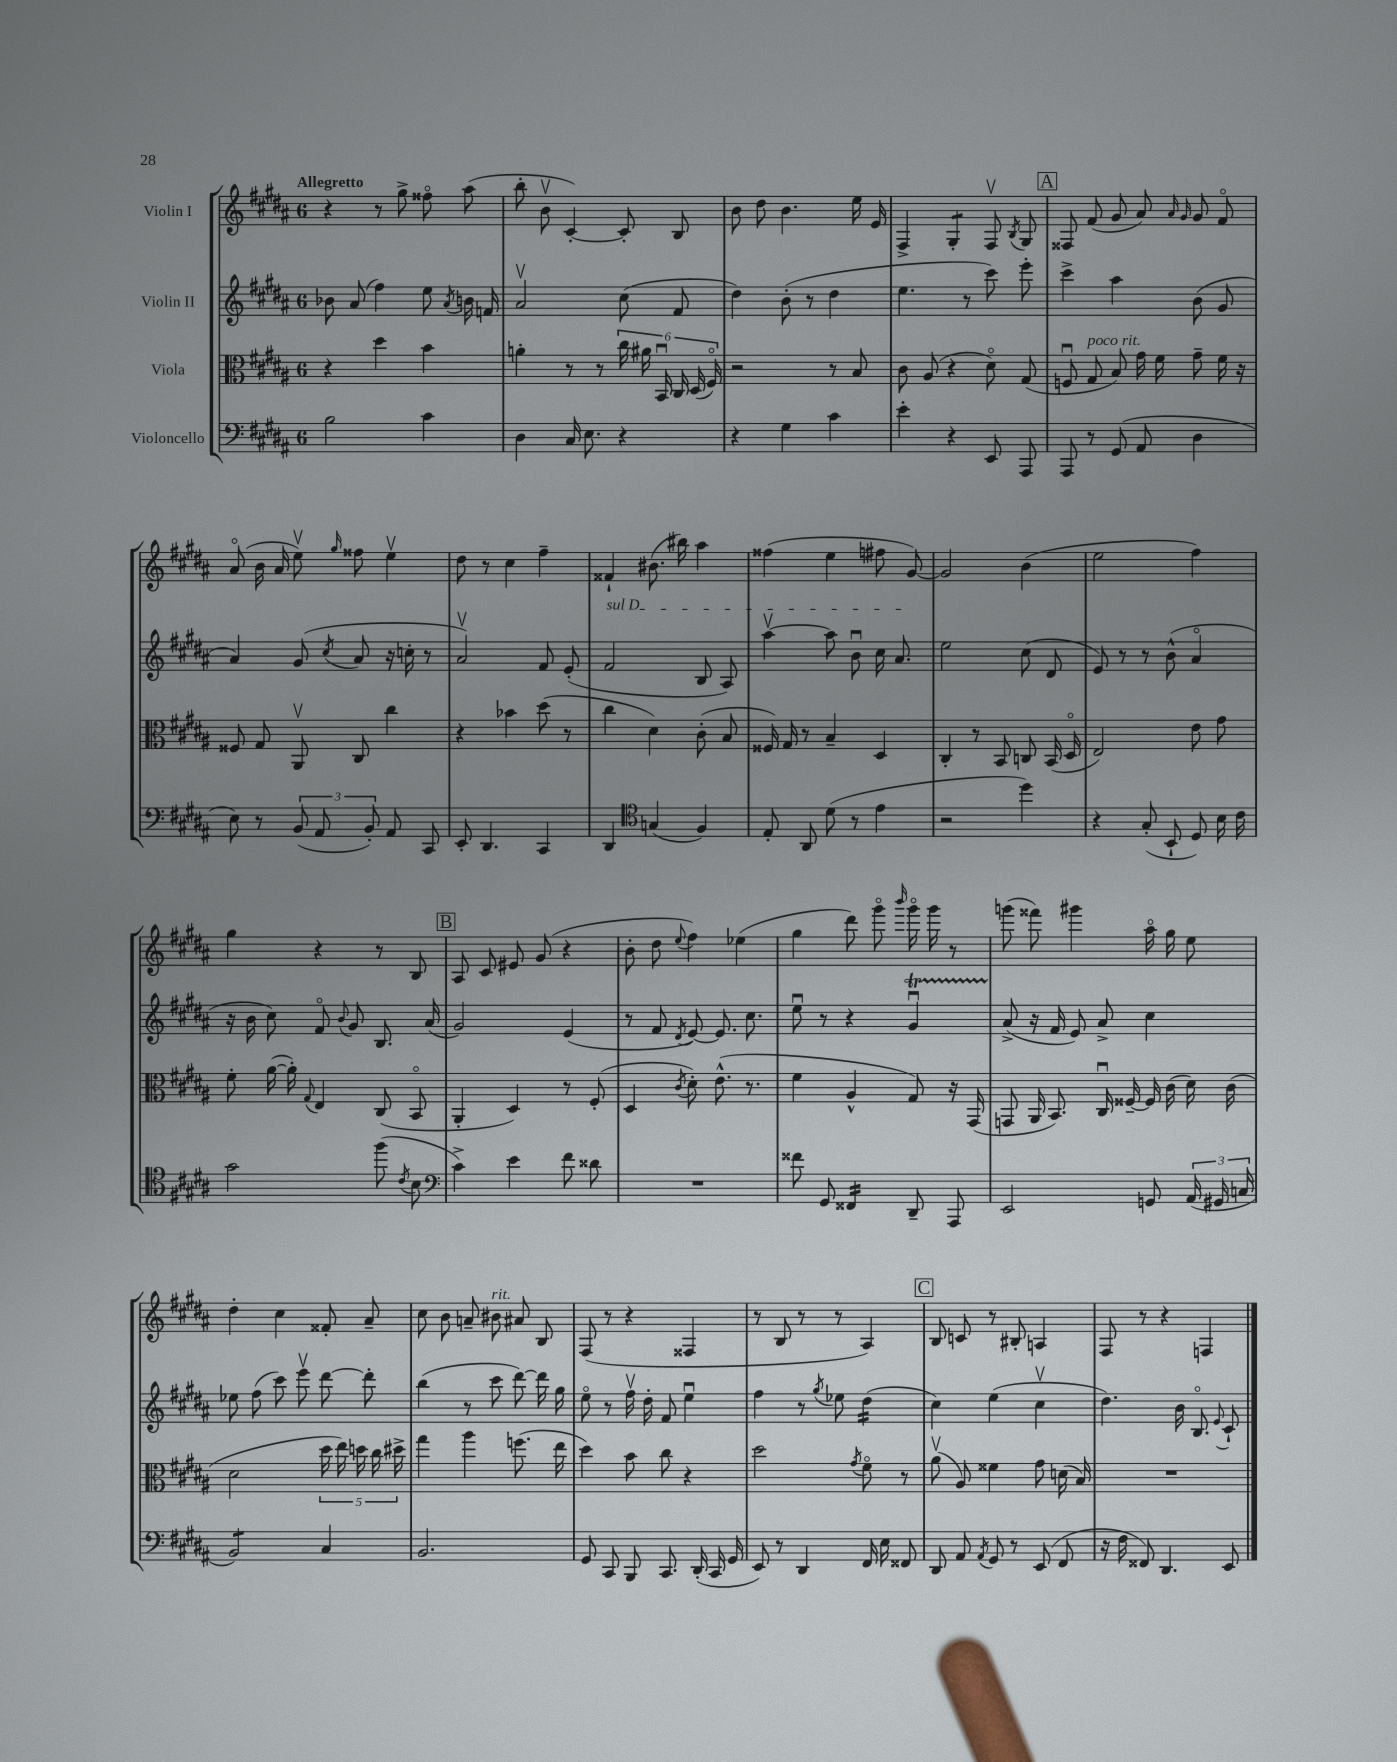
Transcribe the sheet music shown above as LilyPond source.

<<
\new StaffGroup <<
\new Staff = "s0" \with { instrumentName = "Violin I" } {
    \clef treble \key b \major \once \override Staff.TimeSignature.style = #'single-digit \time 6/8 \tempo "Allegretto"
    \autoBeamOff r4 r8 gis''8-> fisis''8\flageolet ais''8( |
    b''8-. b'8\upbow cis'4~-.) cis'8-. b8 |
    b'8 dis''8 b'4. e''16 e'16 |
    fis4-> gis4:8-. fis8\upbow \acciaccatura { b8 } gis8 |
    \mark \markup { \box "A" } fisis8 fis'8( gis'8 ais'8) \grace { ais'16 gis'16 } gis'8 fis'8\flageolet |
    ais'8\flageolet( b'16 ais'16 e''8\upbow) \grace { gis''16 } fisis''8 e''4\upbow |
    dis''8 r8 cis''4 fis''4-- |
    fisis'4-! bis'8.( bis''16) ais''4 |
    fisis''4( e''4 fis''8 gis'8~) |
    gis'2 b'4( |
    e''2 fis''4) |
    gis''4 r4 r8 b8 |
    \mark \markup { \box "B" } ais8 cis'8 eis'8 gis'8( r4 |
    b'8-. dis''8 \appoggiatura { e''8 } fis''4) ees''4( |
    gis''4 dis'''8) gis'''8\flageolet \grace { b'''16 } gis'''16\flageolet gis'''16 r8 |
    g'''8( fisis'''8) gis'''4 ais''16\flageolet gis''16 e''8 |
    dis''4-. cis''4 fisis'8-. ais'8-- |
    cis''8 b'8 a'8-- bis'8^\markup { \italic "rit." } ais'8 b8 |
    fis8( r8 r4 fisis4 |
    r8 b8 r8 r8 ais4) |
    \mark \markup { \box "C" } b8 c'8 r8 bis8-. a4 |
    fis8 r8 r4 f4 \bar "|." |
}
\new Staff = "s1" \with { instrumentName = "Violin II" } {
    \clef treble \key b \major \once \override Staff.TimeSignature.style = #'single-digit \time 6/8
    \autoBeamOff bes'8 ais'8( fis''4) e''8 \acciaccatura { ais'8 } b'16 f'16 |
    ais'2\upbow cis''8( fis'8 |
    dis''4) b'8-.( r8 dis''4 |
    e''4. r8 cis'''8) e'''8-. |
    \mark \markup { \box "A" } cis'''4-> ais''4 b'8( gis'8 |
    ais'4) gis'8( \acciaccatura { cis''8 } ais'8 r16 c''16-. r8 |
    ais'2\upbow) fis'8 e'8-.( |
    \once \override TextSpanner.bound-details.left.text = \markup { \italic "sul D" } fis'2\startTextSpan b8 ais8) |
    ais''4~\upbow ais''8 b'8\downbow cis''16 ais'8.\stopTextSpan |
    e''2 cis''8( dis'8 |
    e'8) r8 r8 b'8-^( ais'4\flageolet |
    r16 b'16 cis''8) fis'8\flageolet \appoggiatura { b'8 } gis'8 b8. ais'16( |
    \mark \markup { \box "B" } gis'2) e'4( |
    r8 fis'8 \acciaccatura { dis'8 } e'8~) e'8. cis''8. |
    e''8\downbow r8 r4 gis'4\downbow\startTrillSpan |
    ais'8->\stopTrillSpan( r16 fis'16 e'8) ais'8-> cis''4 |
    ees''8 fis''8( cis'''8) e'''8\upbow dis'''8~ dis'''8-. |
    b''4( r8 cis'''8 dis'''8~) dis'''16 gis''16 |
    e''8\flageolet r8 fis''16\upbow dis''16-. fis'8 e''4\downbow |
    fis''4 r8 \acciaccatura { gis''8 } ees''8 dis''4:16( |
    \mark \markup { \box "C" } cis''4) e''4( cis''4\upbow |
    dis''4.) b'16 b8.\flageolet \appoggiatura { e'8 } cis'8-! \bar "|." |
}
\new Staff = "s2" \with { instrumentName = "Viola" } {
    \clef alto \key b \major \once \override Staff.TimeSignature.style = #'single-digit \time 6/8
    \autoBeamOff r4 dis''4 b'4 |
    a'4-. r8 r8 \tuplet 6/4 { cis''16 ais'16 b,16\downbow cis16 dis16( fis16\flageolet) } |
    r2 r8 b8 |
    cis'8 ais8( r4 dis'8\flageolet) gis8( |
    \mark \markup { \box "A" } f8\downbow gis8^\markup { \italic "poco rit." } b8) gis'16 fis'16 gis'8-- fis'16 r16 |
    fisis8 gis8 ais,8\upbow cis8 cis''4 |
    r4 bes'4 dis''8( r8 |
    cis''4 dis'4) cis'8-.( b8 |
    fisis16) gis16 r8 b4-- dis4 |
    cis4-. r8 b,8 c8 b,16( dis16\flageolet |
    e2) e'8 gis'8 |
    fis'8-. ais'16~( ais'16-.) \appoggiatura { gis8 } e4 cis8( b,8\flageolet |
    \mark \markup { \box "B" } ais,4-. dis4) r8 fis8-.( |
    dis4 \acciaccatura { cis'8 } dis'8-.) e'8.-^( r8. |
    fis'4 ais4-^ gis8) r16 gis,16( |
    g,8 ais,16 b,8.) cis16\downbow fisis16~-- fisis16 cis'16( dis'16) cis'16( |
    dis'2 \tuplet 5/4 { dis''16 e''16) d''16 cis''16 dis''16-> } |
    gis''4 ais''4 f''8.( e''16 |
    dis''4) b'8 cis''8 r4 |
    dis''2 \acciaccatura { gis'8 } fis'8\flageolet r8 |
    \mark \markup { \box "C" } ais'8\upbow( ais8) fisis'4 gis'8 d'16( b16) |
    R2. \bar "|." |
}
\new Staff = "s3" \with { instrumentName = "Violoncello" } {
    \clef bass \key b \major \once \override Staff.TimeSignature.style = #'single-digit \time 6/8
    \autoBeamOff b2 cis'4 |
    dis4 cis16 e8. r4 |
    r4 gis4 cis'4 |
    e'4-. r4 e,8 ais,,8 |
    \mark \markup { \box "A" } ais,,8 r8 gis,8( ais,8 dis4 |
    e8) r8 \tuplet 3/2 { b,8( ais,8 b,8-.) } ais,8 cis,8 |
    e,8-. dis,4. cis,4 |
    dis,4 \clef tenor g4( fis4) |
    e8-. ais,8 dis'8( r8 e'4 |
    r2 dis''4) |
    r4 gis8-.( b,8-! dis8) b16 cis'16 |
    gis'2 fis''8( \acciaccatura { cis'8 } b8 |
    \mark \markup { \box "B" } \clef bass cis'4->) e'4 fis'8 disis'8 |
    R2. |
    fisis'8 gis,8 fisis,4:16 dis,8-- ais,,8 |
    e,2 g,8 \tuplet 3/2 { ais,16( gis,16 c16 } |
    b,2:8) cis4 |
    b,2. |
    gis,8 cis,8 b,,8 cis,8. dis,16-.( cis,16 gis,16 |
    e,8) r8 dis,4 fis,16 e16 fisis,8 |
    \mark \markup { \box "C" } dis,8 ais,8 \acciaccatura { ais,8 } gis,8 r8 e,8( fis,8 |
    r16 fis16 fisis,8) dis,4. e,8 \bar "|." |
}
>>
>>
\layout { \context { \Score \remove "Bar_number_engraver" } }
